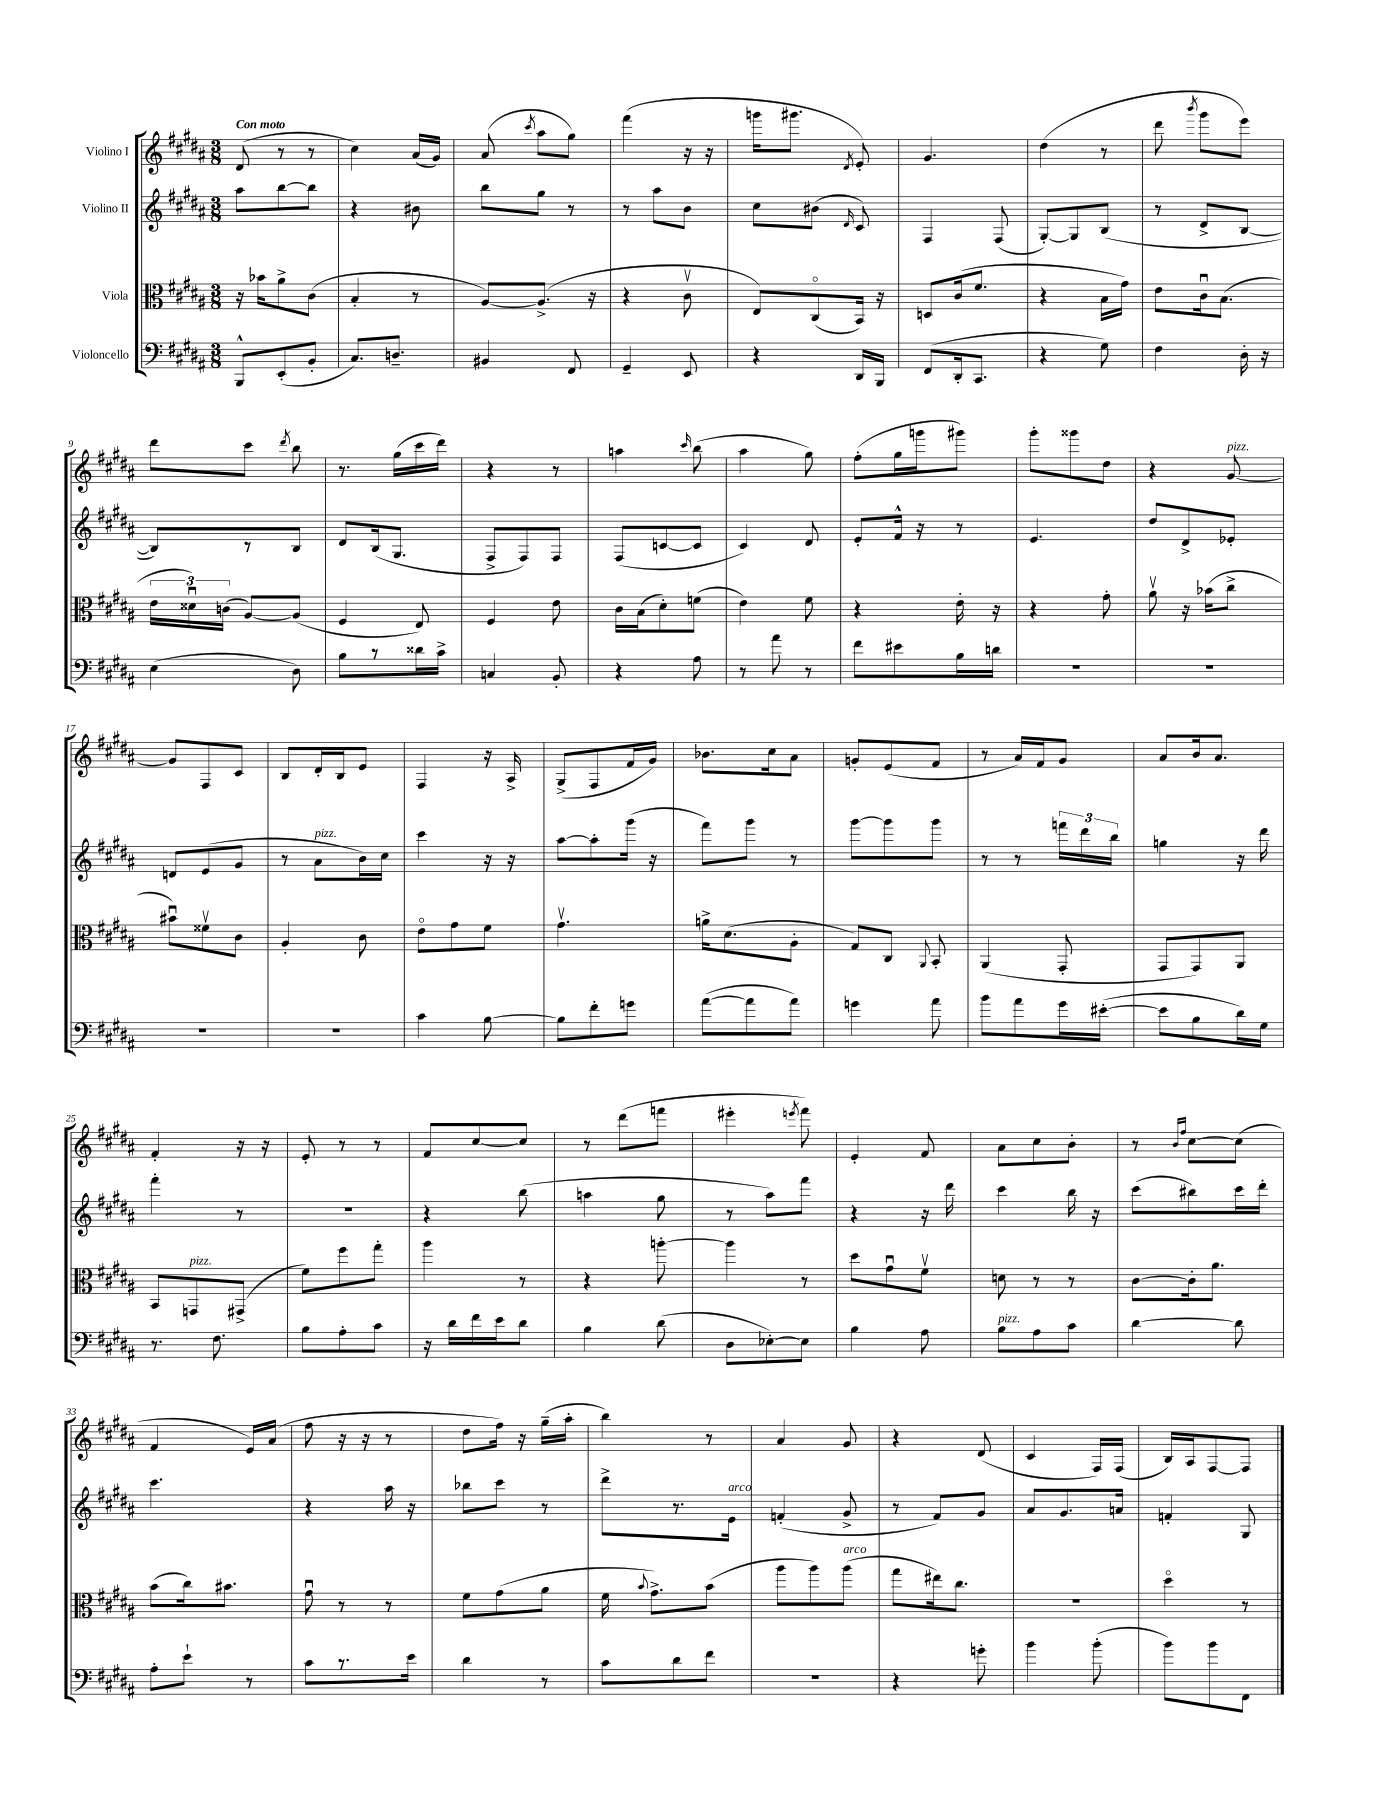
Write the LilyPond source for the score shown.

<<
\new StaffGroup <<
\new Staff = "s0" \with { instrumentName = "Violino I" } {
    \clef treble \key b \major \numericTimeSignature \time 3/8 \tempo "Con moto"
    \autoBeamOff dis'8( r8 r8 |
    cis''4) ais'16[( gis'16]) |
    ais'8( \acciaccatura { cis'''8 } ais''8[ gis''8]) |
    fis'''4( r16 r16 |
    g'''16[ gis'''8.] \acciaccatura { dis'8 } e'8-.) |
    gis'4. |
    dis''4( r8 |
    dis'''8 \acciaccatura { b'''8 } gis'''8[ e'''8]) |
    dis'''8[ cis'''8] \acciaccatura { dis'''8 } b''8 |
    r8. gis''16[( cis'''16 dis'''16]) |
    r4 r8 |
    a''4 \grace { cis'''16 } b''8( |
    ais''4 gis''8) |
    fis''8[-.( gis''16 g'''16 gis'''8]) |
    gis'''8[-. gisis'''8 dis''8] |
    r4 gis'8~^\markup { \italic "pizz." } |
    gis'8[ fis8 cis'8] |
    b8[ dis'16-. b16 e'8] |
    fis4 r16 ais16-> |
    gis8[->( fis8 fis'16 gis'16]) |
    bes'8.[ cis''16 ais'8] |
    g'8[-. e'8( fis'8] |
    r8 ais'16[) fis'16 gis'8] |
    ais'8[ b'16 ais'8.] |
    fis'4-. r16 r16 |
    e'8-. r8 r8 |
    fis'8[ cis''8~ cis''8] |
    r8 dis'''8[( f'''8] |
    eis'''4-. \acciaccatura { e'''8 } fis'''8) |
    e'4-. fis'8 |
    ais'8[ cis''8 b'8]-. |
    r8 \grace { b'16[ fis''16] } cis''8[~ cis''8]( |
    fis'4 e'16[) ais'16]( |
    fis''8 r16 r16 r8 |
    dis''8[ fis''16]) r16 gis''16[--( ais''16]-. |
    b''4) r8 |
    ais'4 gis'8 |
    r4 dis'8( |
    cis'4 fis16[) fis16]( |
    b16[) ais16 fis8~ fis8] \bar "|." |
}
\new Staff = "s1" \with { instrumentName = "Violino II" } {
    \clef treble \key b \major \numericTimeSignature \time 3/8
    \autoBeamOff ais''8[ b''8~ b''8] |
    r4 bis'8 |
    b''8[ gis''8] r8 |
    r8 ais''8[ b'8] |
    cis''8[ bis'8]( \grace { dis'16 } cis'8) |
    fis4 fis8( |
    gis8[~-.) gis8 b8]( |
    r8 dis'8[-> b8]~ |
    b8[) r8 b8] |
    dis'8[ b16( gis8.] |
    fis8[-> fis8) fis8] |
    fis8[( c'8~ c'8] |
    cis'4) dis'8 |
    e'8[-. fis'16]-^ r16 r8 |
    e'4. |
    dis''8[ dis'8-> ees'8]-. |
    d'8[ e'8( gis'8] |
    r8 ais'8[^\markup { \italic "pizz." } b'16) cis''16] |
    cis'''4 r16 r16 |
    ais''8[~ ais''8-. gis'''16]( r16 |
    fis'''8[) gis'''8] r8 |
    gis'''8[~ gis'''8 gis'''8] |
    r8 r8 \tuplet 3/2 { f'''16[ dis'''16 b''16] } |
    g''4 r16 dis'''16 |
    fis'''4-. r8 |
    r4. |
    r4 b''8( |
    a''4 gis''8 |
    r8 ais''8[) fis'''8] |
    r4 r16 dis'''16 |
    cis'''4 b''16 r16 |
    cis'''8[( bis''8) cis'''16 dis'''16]-. |
    cis'''4. |
    r4 ais''16 r16 |
    bes''8[ cis'''8] r8 |
    dis'''8[-> r8. e'16]^\markup { \italic "arco" } |
    f'4-.( gis'8-> |
    r8 fis'8[) gis'8] |
    ais'8[ gis'8. a'16] |
    f'4-. gis8 \bar "|." |
}
\new Staff = "s2" \with { instrumentName = "Viola" } {
    \clef alto \key b \major \numericTimeSignature \time 3/8
    \autoBeamOff r16 bes'16[ ais'8-> cis'8]( |
    b4-. r8 |
    ais8[~) ais8.]->( r16 |
    r4 cis'8\upbow |
    e8[) cis8\flageolet( b,16]) r16 |
    d8[ cis'16( fis'8.] |
    r4 b16[ gis'16]) |
    e'8[ cis'16\downbow b8.]( |
    \tuplet 3/2 { e'16[ disis'16\downbow) c'16]( } ais8[~) ais8]( |
    fis4 e8) |
    fis4 e'8 |
    cis'16[ b16( dis'8-.) f'8]( |
    e'4) fis'8 |
    r4 e'16-. r16 |
    r4 gis'8-. |
    ais'8\upbow r16 bes'16[( cis''8]-> |
    bis'8[\downbow) fisis'8\upbow cis'8] |
    ais4-. cis'8 |
    e'8[\flageolet gis'8 fis'8] |
    gis'4.\upbow |
    a'16[-> dis'8.( ais8]-. |
    gis8[) cis8] \appoggiatura { ais,8 } b,8-. |
    ais,4( gis,8-. |
    gis,8[ gis,8) ais,8] |
    b,8[ g,8^\markup { \italic "pizz." } gis,8]->( |
    fis'8[) fis''8 gis''8]-. |
    ais''4 r8 |
    r4 a''8~-. |
    a''4 r8 |
    dis''8[ gis'8\downbow fis'8]\upbow |
    d'8 r8 r8 |
    cis'8[~ cis'16-. ais'8.] |
    b'8[( cis''16) bis'8.] |
    gis'8\downbow r8 r8 |
    fis'8[ gis'8( ais'8] |
    fis'16 \appoggiatura { b'8 } gis'8.[->) b'8]( |
    ais''8[ ais''8) ais''8]^\markup { \italic "arco" }( |
    gis''8[ eis''16) cis''8.] |
    R4. |
    dis''4\flageolet r8 \bar "|." |
}
\new Staff = "s3" \with { instrumentName = "Violoncello" } {
    \clef bass \key b \major \numericTimeSignature \time 3/8
    \autoBeamOff b,,8[-^ e,8-.( b,8]-. |
    cis8.[) d8.]-- |
    bis,4 fis,8 |
    gis,4-- e,8 |
    r4 dis,16[ b,,16] |
    fis,8[( dis,16-. cis,8.] |
    r4 gis8) |
    fis4 dis16-. r16 |
    e4( dis8) |
    b8[ r8 disis'16 cis'16]-> |
    c4 b,8-. |
    r4 ais8 |
    r8 ais'8 r8 |
    fis'8[ eis'8 b16 d'16] |
    R4. |
    R4. |
    R4. |
    R4. |
    cis'4 b8~ |
    b8[ fis'8-. g'8] |
    ais'8[~( ais'8 ais'8]) |
    g'4 ais'8 |
    b'8[ ais'8 gis'16 eis'16]~-.( |
    eis'8[ b8 dis'16) gis16] |
    r8. fis8. |
    b8[ ais8-. cis'8] |
    r16 dis'16[ fis'16 e'16 dis'8] |
    b4 dis'8( |
    dis8[ ees8~-.) ees8] |
    b4 ais8 |
    b8[^\markup { \italic "pizz." } ais8 cis'8] |
    dis'4~ dis'8 |
    ais8[-. e'8]-! r8 |
    cis'8[ r8. e'16] |
    dis'4 r8 |
    cis'8[ dis'8 fis'8] |
    r4. |
    r4 g'8-. |
    b'4 b'8-.( |
    b'8[) b'8 fis,8] \bar "|." |
}
>>
>>
